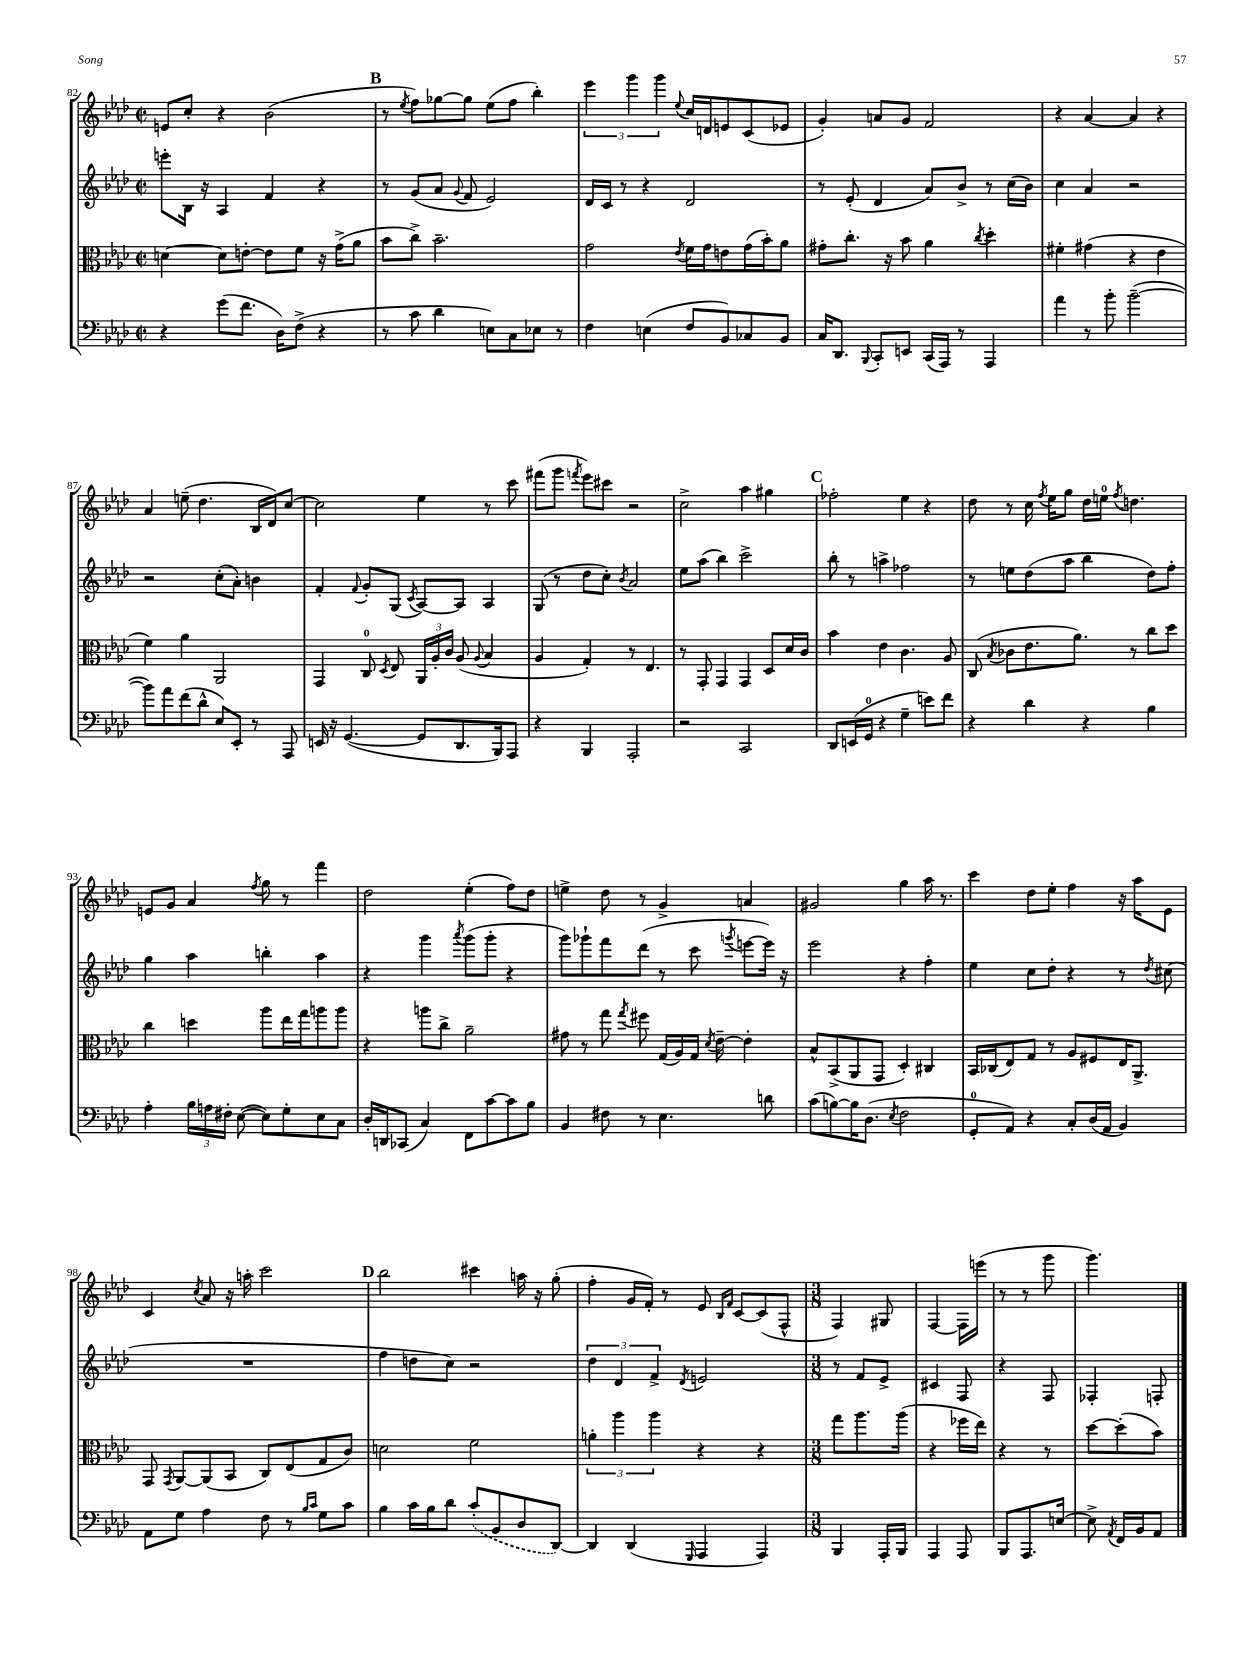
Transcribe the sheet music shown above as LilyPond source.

<<
\new StaffGroup <<
\new Staff = "s0" {
    \clef treble \key aes \major \defaultTimeSignature \time 2/2
    \autoBeamOff e'8[ c''8]-. r4 bes'2( |
    \mark \markup { \bold "B" } r8 \acciaccatura { ees''8 } f''8[) ges''8~ ges''8] ees''8[( f''8] bes''4-.) |
    \tuplet 3/2 { ees'''4 g'''4 g'''4 } \appoggiatura { ees''8 } c''16[ d'16 e'8 c'8( ees'8] |
    g'4-.) a'8[ g'8] f'2 |
    r4 aes'4~ aes'4 r4 |
    aes'4 e''8--( des''4. bes16[ des'16) c''8]~ |
    c''2 ees''4 r8 c'''8 |
    fis'''8[( g'''8] \acciaccatura { f'''8 } ees'''8[) cis'''8] r2 |
    c''2-> aes''4 gis''4 |
    \mark \markup { \bold "C" } fes''2-. ees''4 r4 |
    des''8 r8 c''16 \acciaccatura { f''8 } ees''16[ g''8] des''16[ e''16]-0 \acciaccatura { f''8 } d''4. |
    e'8[ g'8] aes'4 \acciaccatura { f''8 } g''8 r8 f'''4 |
    des''2 ees''4-.( f''8[) des''8] |
    e''4-> des''8 r8 g'4-> a'4 |
    gis'2 g''4 aes''16 r8. |
    c'''4 des''8[ ees''8]-. f''4 r16 aes''16[ ees'8] |
    c'4 \acciaccatura { c''8 } aes'8 r16 a''16-. c'''2 |
    \mark \markup { \bold "D" } bes''2 cis'''4 a''16 r16 g''8-.( |
    f''4-. g'16[ f'16]-.) r8 ees'8 \grace { bes16[ f'16] } c'8[~ c'8( f8]-^ |
    \numericTimeSignature \time 3/8 f4) gis8 |
    f4~ f16[ e'''16]( |
    r8 r8 g'''8 |
    g'''4.) \bar "|." |
}
\new Staff = "s1" {
    \clef treble \key aes \major \defaultTimeSignature \time 2/2
    \autoBeamOff e'''8[-. bes16] r16 aes4 f'4 r4 |
    \mark \markup { \bold "B" } r8 g'8[( aes'8] \appoggiatura { g'8 } f'8 ees'2) |
    des'16[ c'16] r8 r4 des'2 |
    r8 ees'8-.( des'4 aes'8[) bes'8]-> r8 c''16[( bes'16]) |
    c''4 aes'4 r2 |
    r2 c''8[-.( aes'8]-.) b'4 |
    f'4-. \appoggiatura { f'8 } g'8[-. g8]( \acciaccatura { c'8 } aes8[~) aes8] aes4 |
    g8( r8 des''8[ c''8]-.) \acciaccatura { bes'8 } aes'2 |
    ees''8[ aes''8]( bes''4) c'''2-> |
    \mark \markup { \bold "C" } bes''8-. r8 a''4-> fes''2 |
    r8 e''8[ des''8( aes''8] bes''4 des''8[) f''8]-. |
    g''4 aes''4 b''4-. aes''4 |
    r4 g'''4 \acciaccatura { aes'''8 } g'''8[( g'''8]-. r4 |
    g'''8[) ges'''8-! f'''8 des'''8]( r8 c'''8 \acciaccatura { g'''8 } e'''8[~ e'''16]) r16 |
    ees'''2 r4 f''4-. |
    ees''4 c''8[ des''8]-. r4 r8 \acciaccatura { des''8 } cis''8( |
    R1 |
    \mark \markup { \bold "D" } f''4 d''8[ c''8]) r2 |
    \tuplet 3/2 { des''4 des'4 f'4-> } \acciaccatura { des'8 } e'2 |
    \numericTimeSignature \time 3/8 r8 f'8[ ees'8]-> |
    cis'4 f8 |
    r4 f8 |
    fes4-. f8-. \bar "|." |
}
\new Staff = "s2" {
    \clef alto \key aes \major \defaultTimeSignature \time 2/2
    \autoBeamOff d'4~ d'8[ e'8]~-. e'8[ f'8] r16 g'16[->( aes'8] |
    \mark \markup { \bold "B" } bes'8[ c''8]->) bes'2.-- |
    g'2 \acciaccatura { ees'8 } f'16[ g'16 e'8 g'16( bes'16-.) aes'8] |
    gis'8[-. c''8.]-. r16 bes'8 aes'4 \acciaccatura { c''8 } des''4-. |
    fis'4-. gis'4( r4 ees'4 |
    f'4) aes'4 aes,2 |
    g,4 c8-0 \acciaccatura { des8 } ees8 \tuplet 3/2 { aes,16[ aes16-. c'16] } aes8( \appoggiatura { aes8 } bes4 |
    aes4 g4-.) r8 ees4. |
    r8 g,8-. g,4 g,4 des8[ des'16 c'16] |
    \mark \markup { \bold "C" } bes'4 ees'4 c'4. aes8 |
    c8( \acciaccatura { bes8 } ces'8[ ees'8. aes'8.]) r8 c''8[ des''8] |
    c''4 d''4 aes''8[ ees''16 g''16 a''8 a''8] |
    r4 a''8[ c''8]-> aes'2-- |
    gis'8 r8 g''8 \acciaccatura { g''8 } fis''8 g16[( aes16) g16] \acciaccatura { des'8 } ees'16~-- ees'4-. |
    bes8[-^ bes,8->( aes,8 g,8] des4-.) cis4 |
    bes,16[ ces16( ees8) g8] r8 aes8[ fis8 ees16 aes,8.]-> |
    g,8 \acciaccatura { g,8 } aes,8[~ aes,8( bes,8] c8[) ees8( g8 c'8]) |
    \mark \markup { \bold "D" } d'2 f'2 |
    \tuplet 3/2 { a'4-. aes''4 aes''4 } r4 r4 |
    \numericTimeSignature \time 3/8 g''8[ aes''8. aes''16]( |
    r4 fes''16[ ees''16]) |
    r4 r8 |
    des''8[~ des''8-.( bes'8]) \bar "|." |
}
\new Staff = "s3" {
    \clef bass \key aes \major \defaultTimeSignature \time 2/2
    \autoBeamOff r4 g'8[( f'8.] des16[) f8]->( r4 |
    \mark \markup { \bold "B" } r8 c'8 des'4 e8[) c8 ees8] r8 |
    f4 e4( f8[ bes,8) ces8 bes,8] |
    c16[ des,8.] \appoggiatura { bes,,8 } c,8[-. e,8] c,16[( aes,,16]) r8 aes,,4 |
    aes'4 r8 bes'8-. bes'2~--( |
    bes'8[) aes'8 f'8( des'8]-^ ees8[) ees,8]-. r8 aes,,8 |
    e,16 r16 g,4.~( g,8[ des,8. bes,,16) aes,,8] |
    r4 bes,,4 aes,,2-. |
    r2 c,2 |
    \mark \markup { \bold "C" } des,8[ e,16( g,16]-0 r4 g4-- e'8[) f'8] |
    r4 des'4 r4 bes4 |
    aes4-. \tuplet 3/2 { bes16[ a16 fis16]-. } ees8~( ees8[) g8-. ees8 c8] |
    des16[-. d,16 ces,8]( c4) f,8[ c'8~ c'8 bes8] |
    bes,4 fis8 r8 ees4. d'8 |
    c'8[( b8~) b16 des8.]( \acciaccatura { ees8 } f2 |
    g,8[-0-. aes,8]) r4 c8[-. des16( aes,16] bes,4) |
    aes,8[ g8] aes4 f8 r8 \grace { bes16[ c'16] } g8[ c'8] |
    \mark \markup { \bold "D" } bes4 c'16[ bes16 des'8] \once \slurDashed c'8[-.( bes,8 des8 des,8]~) |
    des,4 des,4( \grace { g,,16 } aes,,4 aes,,4) |
    \numericTimeSignature \time 3/8 bes,,4 aes,,16[-. bes,,16] |
    aes,,4 aes,,8 |
    bes,,8[ aes,,8. e16]~ |
    e8-> \acciaccatura { aes,8 } f,16[ bes,16 aes,8] \bar "|." |
}
>>
>>
\layout { \context { \Score currentBarNumber = #82 } }
